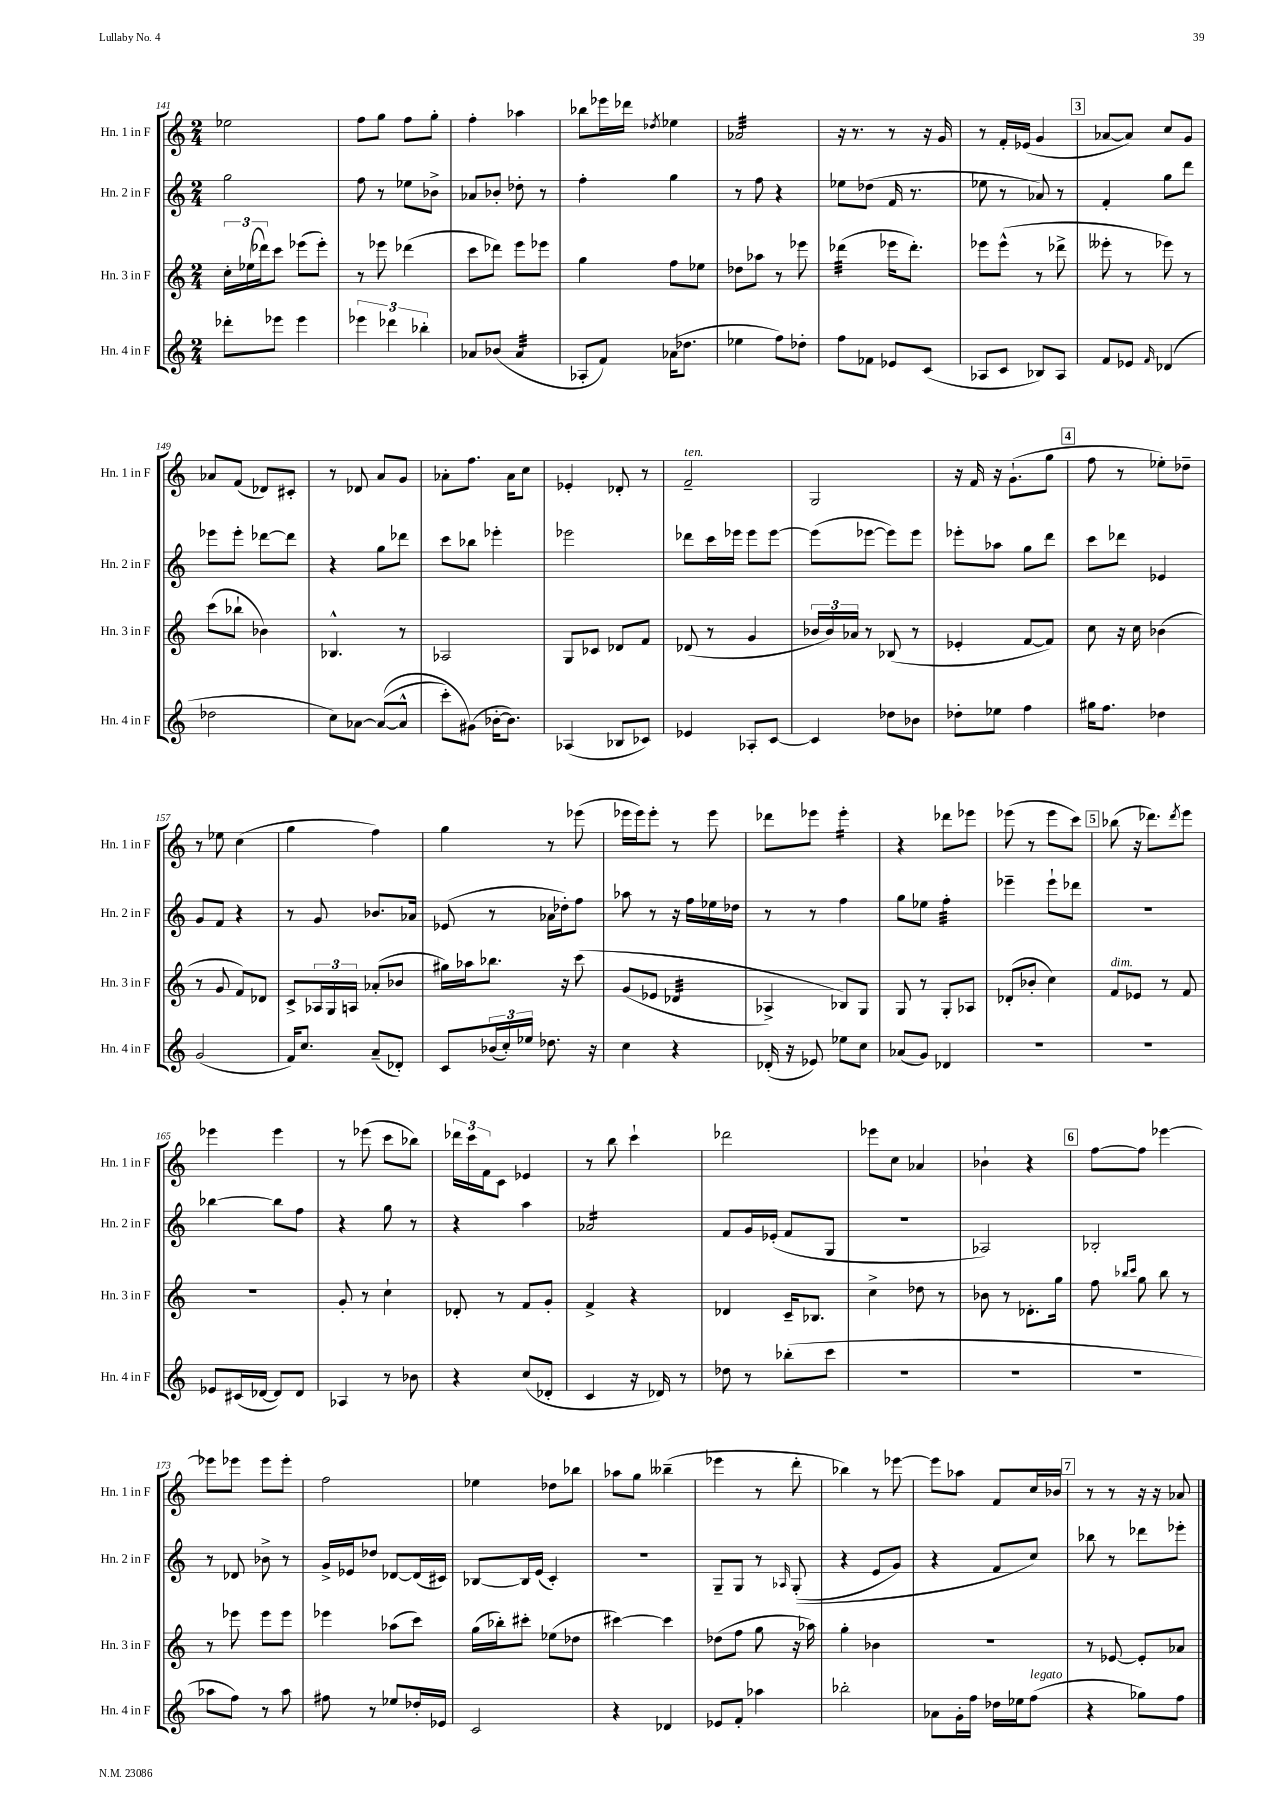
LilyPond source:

<<
\new StaffGroup <<
\new Staff = "s0" \with { instrumentName = "Hn. 1 in F" shortInstrumentName = "Hn. 1 in F" } {
    \clef treble \key c \major \numericTimeSignature \time 2/4
    ees''2 |
    f''8 g''8 f''8 g''8-. |
    f''4-. aes''4 |
    bes''8 ees'''16 des'''16 \acciaccatura { des''8 } ees''4 |
    aes'2:32 |
    r16 r8. r8 r16 g'16 |
    r8 f'16-. ees'16( g'4 |
    \mark \markup { \box "3" } aes'8~ aes'8) c''8 g'8 |
    aes'8 f'8( des'8) cis'8-. |
    r8 des'8 a'8 g'8 |
    aes'8-. f''8. aes'16 c''8 |
    ees'4-. des'8-. r8 |
    f'2--^\markup { \italic "ten." } |
    g2 |
    r16 f'16 r16 g'8.-!( g''8 |
    \mark \markup { \box "4" } f''8 r8 ees''8-.) des''8-- |
    r8 ees''8 c''4( |
    g''4 f''4) |
    g''4 r8 ees'''8( |
    ees'''16 ees'''16) ees'''8-. r8 ees'''8 |
    des'''8 ees'''8 ees'''4:16-. |
    r4 des'''8 ees'''8 |
    ees'''8( r8 ees'''8 c'''8) |
    \mark \markup { \box "5" } bes''8( r16 des'''8.) \acciaccatura { des'''8 } e'''8 |
    ees'''4 ees'''4 |
    r8 ees'''8( c'''8 bes''8) |
    \tuplet 3/2 { des'''16 c'''16 f'16 } c'8 ees'4 |
    r8 b''8 c'''4-! |
    des'''2 |
    ees'''8 c''8 aes'4 |
    bes'4-! r4 |
    \mark \markup { \box "6" } f''8~ f''8 ees'''4~ |
    ees'''8 ees'''8 ees'''8 ees'''8-. |
    f''2 |
    ees''4 des''8 bes''8 |
    aes''8 g''8 beses''4--( |
    ees'''4 r8 d'''8-. |
    bes''4) r8 ees'''8~ |
    ees'''8 aes''8 f'8 c''16 bes'16 |
    \mark \markup { \box "7" } r8 r8 r16 r16 aes'8 \bar "|." |
}
\new Staff = "s1" \with { instrumentName = "Hn. 2 in F" shortInstrumentName = "Hn. 2 in F" } {
    \clef treble \key c \major \numericTimeSignature \time 2/4
    g''2 |
    f''8 r8 ees''8 bes'8-> |
    aes'8 bes'8-. des''8-. r8 |
    f''4-. g''4 |
    r8 f''8 r4 |
    ees''8 des''8( f'16 r8. |
    ees''8 r8 aes'8) r8 |
    \mark \markup { \box "3" } f'4-. g''8 d'''8 |
    ees'''8 ees'''8-. des'''8~ des'''8 |
    r4 g''8 des'''8 |
    c'''8 bes''8 ees'''4-. |
    ees'''2 |
    des'''8 c'''16 ees'''16 ees'''8 ees'''8~ |
    ees'''8( ees'''8~ ees'''8) ees'''8 |
    ees'''8-. aes''8 g''8 d'''8 |
    \mark \markup { \box "4" } c'''8 des'''8 ees'4 |
    g'8 f'8 r4 |
    r8 g'8 bes'8. aes'16 |
    ees'8( r8 aes'16 des''16-.) f''8 |
    aes''8 r8 r16 f''16 ees''16 des''16 |
    r8 r8 f''4 |
    g''8 ees''8 f''4:32-. |
    ees'''4-- ees'''8-! des'''8 |
    \mark \markup { \box "5" } r2 |
    bes''4~ bes''8 f''8 |
    r4 g''8 r8 |
    r4 a''4 |
    aes'2:16 |
    f'8 g'16 ees'16-.( f'8 g8 |
    R2 |
    aes2) |
    \mark \markup { \box "6" } bes2-. |
    r8 des'8 bes'8-> r8 |
    g'16-> ees'16 des''8 des'8~ des'16( cis'16) |
    bes8~ bes16 e'16( c'4-.) |
    r2 |
    g8-- g8 r8 \grace { aes16 } g8-.(\( |
    r4 e'8 g'8) |
    r4 f'8 c''8\) |
    \mark \markup { \box "7" } bes''8 r8 des'''8 ees'''8-. \bar "|." |
}
\new Staff = "s2" \with { instrumentName = "Hn. 3 in F" shortInstrumentName = "Hn. 3 in F" } {
    \clef treble \key c \major \numericTimeSignature \time 2/4
    \tuplet 3/2 { c''16-. ees''16( des'''16) } c'''8 ees'''8( ees'''8-.) |
    r8 ees'''8 des'''4( |
    c'''8 des'''8) e'''8 ees'''8 |
    g''4 f''8 ees''8 |
    des''8 aes''8 r8 ees'''8 |
    des'''4:32( ees'''16 des'''8.-.) |
    ees'''8 ees'''8-^( r8 des'''8-> |
    \mark \markup { \box "3" } eeses'''8-. r8 ees'''8) r8 |
    c'''8( bes''8-! bes'4) |
    bes4.-^ r8 |
    aes2 |
    g8 ces'8 des'8 f'8 |
    des'8( r8 g'4 |
    \tuplet 3/2 { bes'16 bes'16) aes'16 } r8 bes8( r8 |
    ees'4-. f'8~ f'8) |
    \mark \markup { \box "4" } c''8 r16 c''16 bes'4( |
    r8 g'8 f'8) des'8 |
    c'8-> \tuplet 3/2 { aes16 g16 a16 } aes'8-.( bes'8 |
    gis''16) aes''16 bes''8. r16 c'''8\( |
    g'8( ees'8 des'4:32 |
    aes4->) bes8\) g8 |
    g8 r8 g8-. aes8 |
    des'8-.( bes'8-. c''4) |
    \mark \markup { \box "5" } f'8^\markup { \italic "dim." } ees'8 r8 f'8 |
    R2 |
    g'8-. r8 c''4-! |
    des'8-. r8 f'8 g'8-. |
    f'4-> r4 |
    des'4 c'16-- bes8. |
    c''4-> des''8 r8 |
    bes'8 r8 des'8.-. g''16 |
    \mark \markup { \box "6" } f''8 \grace { bes''16 c'''16 } g''8 bes''8 r8 |
    r8 ees'''8 ees'''8 ees'''8 |
    ees'''4 aes''8( c'''8) |
    g''16( bes''16-.) cis'''8-. ees''8( des''8 |
    cis'''4~) cis'''4 |
    des''8( f''8 g''8 r16 aes''16) |
    g''4-. bes'4 |
    R2 |
    \mark \markup { \box "7" } r8 ees'8~ ees'8-. aes'8 \bar "|." |
}
\new Staff = "s3" \with { instrumentName = "Hn. 4 in F" shortInstrumentName = "Hn. 4 in F" } {
    \clef treble \key c \major \numericTimeSignature \time 2/4
    des'''8-. ees'''8 ees'''4 |
    \tuplet 3/2 { ees'''4 des'''4 bes''4-. } |
    aes'8 bes'8( aes'4:32 |
    aes8-. f'8) aes'16( des''8. |
    ees''4 f''8) des''8-. |
    f''8 fes'8 ees'8 c'8( |
    aes8 c'8 bes8) aes8 |
    \mark \markup { \box "3" } f'8 ees'8 \grace { f'16 } des'4( |
    des''2 |
    c''8) aes'8~ aes'8~(\( aes'8-^ |
    c'''8-.) gis'8(\) bes'16~-. bes'8.) |
    aes4( bes8 ces'8) |
    ees'4 aes8-. c'8~ |
    c'4 des''8 bes'8 |
    des''8-. ees''8 f''4 |
    \mark \markup { \box "4" } gis''16 f''8. des''4 |
    g'2( |
    f'16) c''8. a'8--( des'8-.) |
    c'8 \tuplet 3/2 { bes'16( c''16-.) ees''16 } des''8. r16 |
    c''4 r4 |
    des'16-.( r16 ees'8) ees''8 c''8 |
    aes'8( g'8) des'4 |
    R2 |
    \mark \markup { \box "5" } R2 |
    ees'8 cis'16( des'16~ des'8) des'8 |
    aes4 r8 bes'8 |
    r4 c''8( des'8-. |
    c'4 r16 des'16) r8 |
    des''8 r8 bes''8-.( c'''8 |
    r2 |
    r2 |
    \mark \markup { \box "6" } r2 |
    aes''8 f''8) r8 aes''8 |
    fis''8 r8 ees''8 des''16-. ees'16 |
    c'2 |
    r4 des'4 |
    ees'8 f'8-. aes''4 |
    bes''2-. |
    aes'8 g'16-. f''16 des''16 ees''16 f''8^\markup { \italic "legato" }( |
    \mark \markup { \box "7" } r4 ges''8) f''8 \bar "|." |
}
>>
>>
\layout { \context { \Score currentBarNumber = #141 } }
